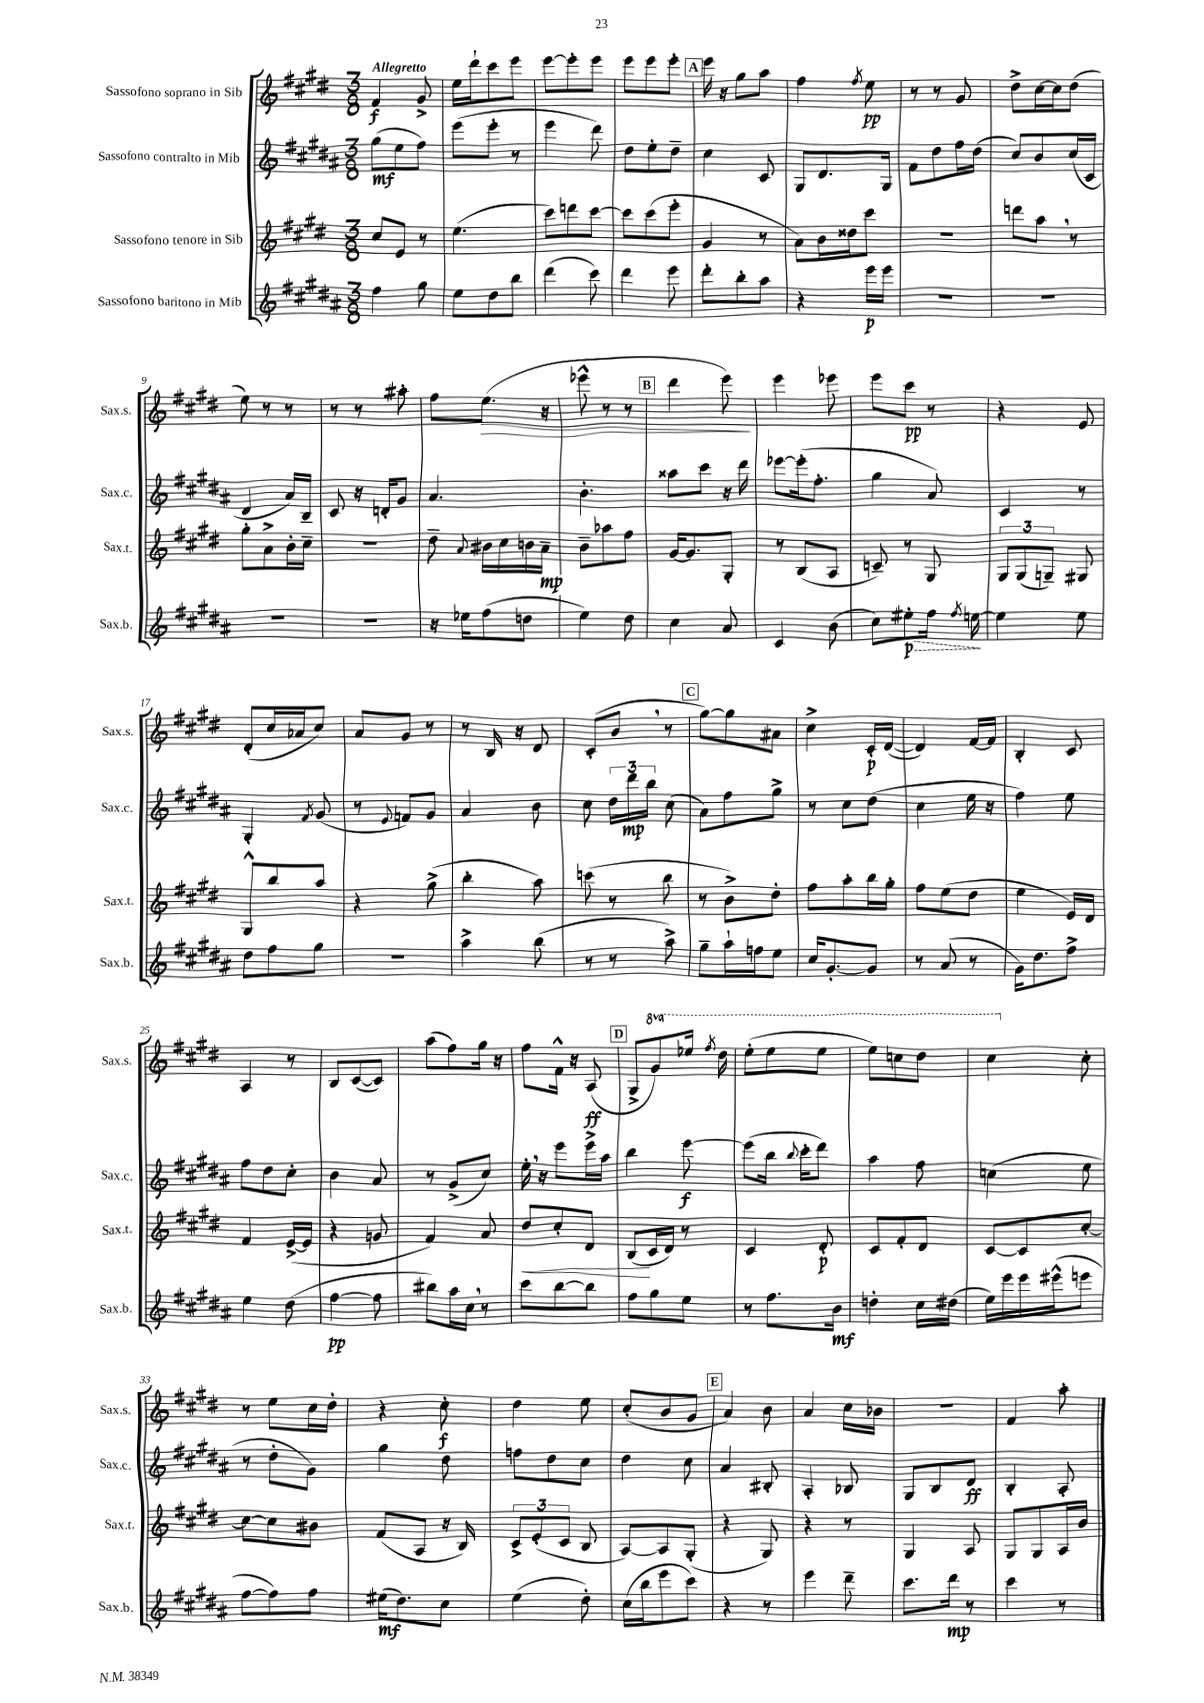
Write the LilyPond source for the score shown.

<<
\new StaffGroup <<
\new Staff = "s0" \with { instrumentName = "Sassofono soprano in Sib" shortInstrumentName = "Sax.s." } {
    \clef treble \key e \major \numericTimeSignature \time 3/8 \set Staff.ottavationMarkups = #ottavation-simple-ordinals \tempo "Allegretto"
    \autoBeamOff fis'4\f gis'8-> |
    e''16[ dis'''16-! cis'''8 e'''8] |
    e'''8[~ e'''8-. e'''8] |
    e'''8[ e'''8 e'''8]-. |
    \mark \markup { \box "A" } e'''16 r16 gis''8[ a''8] |
    fis''4 \acciaccatura { fis''8 } e''8\pp |
    r8 r8 gis'8 |
    dis''8[-> cis''16~ cis''16 dis''8]( |
    e''8) r8 r8 |
    r8 r8 ais''8-. |
    fis''8[ e''8.]\>( r16 |
    ees'''8-^ r8 r8 |
    \mark \markup { \box "B" } dis'''4 e'''8\!) |
    e'''4 ees'''8 |
    e'''8[ cis'''8]\pp r8 |
    r4 e'8 |
    dis'8[-.( cis''16 aes'16 cis''8]) |
    a'8[ gis'8] r8 |
    r8 b16 r16 dis'8 |
    cis'8[-.( b'8] \breathe r8 |
    \mark \markup { \box "C" } gis''8[~) gis''8 ais'8] |
    cis''4-> cis'16[-.\p dis'16]~( |
    dis'4) fis'16[~ fis'16] |
    b4-. cis'8 |
    a4 r8 |
    b8[ cis'8~( cis'8]) |
    a''8[( fis''8) gis''16] r16 |
    fis''8[ fis'16]-^ r16 a8\ff( |
    \mark \markup { \box "D" } gis8[-> \ottava #1 gis''8) ees'''16] \acciaccatura { fis'''8 } dis'''16 |
    e'''8[-.( e'''8 e'''8] |
    e'''8[) c'''8 dis'''8] |
    cis'''4 \ottava #0 cis''8-. |
    r8 e''8[ cis''16 dis''16]-. |
    r4 cis''8-.\f |
    dis''4 e''8 |
    cis''8[-.( b'8 gis'8] |
    \mark \markup { \box "E" } a'4) b'8 |
    a'4 cis''16[ bes'16] |
    R4. |
    fis'4 a''8-. \bar "|." |
}
\new Staff = "s1" \with { instrumentName = "Sassofono contralto in Mib" shortInstrumentName = "Sax.c." } {
    \clef treble \key b \major \numericTimeSignature \time 3/8
    \autoBeamOff gis''8[\mf( e''8 fis''8]) |
    e'''8[( e'''8]-. r8 |
    e'''4 dis'''8) |
    dis''8[ e''8-. dis''8]-- |
    \mark \markup { \box "A" } cis''4 cis'8 |
    gis8[ dis'8. gis16] |
    fis'8[ dis''8 fis''16 dis''16]( |
    cis''8[) b'8 cis''16( cis'16] |
    dis'4 ais'16[) b16]-- |
    cis'8 r16 d'16[-. gis'8] |
    ais'4. |
    b'4.-. |
    \mark \markup { \box "B" } aisis''8[ cis'''8] r16 dis'''16 |
    ees'''8[~ ees'''16-.( fis''8.]-. |
    gis''4 ais'8) |
    cis'4 r8 |
    gis4-. \acciaccatura { fis'8 } gis'8( |
    r8 \appoggiatura { e'8 } f'8[) gis'8] |
    ais'4 b'8 |
    cis''8 \tuplet 3/2 { dis''16[ dis'''16\mp b''16] } cis''8( |
    \mark \markup { \box "C" } ais'8[) fis''8 gis''8]-> |
    r8 cis''8[ dis''8]( |
    cis''4 e''16 r16 |
    fis''4) e''8 |
    fis''8[ dis''8 cis''8]-. |
    b'4 ais'8 |
    r8 gis'8[->( cis''8]) |
    e''16-. \breathe r16 e'''8[ e'''16-> ais''16] |
    \mark \markup { \box "D" } b''4 e'''8~\f |
    e'''8[( b''16] \appoggiatura { b''8 } cis'''16[-. dis'''8]) |
    ais''4 fis''8 |
    c''4( e''8 |
    r8 dis''8[-. gis'8]) |
    gis''4 dis''8 |
    f''8[ dis''8 cis''8] |
    dis''4 cis''8 |
    \mark \markup { \box "E" } ais'4 bis8-. |
    ais4-. bes8 |
    gis8[ b8 dis'8]\ff |
    b4-. ais8-. \bar "|." |
}
\new Staff = "s2" \with { instrumentName = "Sassofono tenore in Sib" shortInstrumentName = "Sax.t." } {
    \clef treble \key e \major \numericTimeSignature \time 3/8
    \autoBeamOff cis''8[ e'8] r8 |
    e''4.( |
    cis'''8[) d'''8 cis'''8]~ |
    cis'''8[ cis'''8( e'''8]-. |
    \mark \markup { \box "A" } gis'4 r8 |
    a'8[) b'16 disis''16 cis'''8] |
    R4. |
    d'''8[ a''8] \breathe r8 |
    gis''8[-. a'8-> b'16-. cis''16]-- |
    R4. |
    dis''8-- \appoggiatura { a'8 } bis'16[ cis''16 b'16 a'16]--\mp |
    b'8[-- aes''8 fis''8] |
    \mark \markup { \box "B" } gis'16[~ gis'8. gis8]-. |
    r8 b8[( a8] |
    c'8--) r8 gis8 |
    \tuplet 3/2 { gis8[ gis8( g8]--) } gis8 |
    gis8[-^ b''8 a''8] |
    r4 gis''8->( |
    b''4-. a''8) |
    c'''8( r8 b''8 |
    \mark \markup { \box "C" } r8 b'8[->) dis''8]-. |
    fis''8[ a''8-. b''16 gis''16]-. |
    fis''8[ e''8( dis''8] |
    e''4 e'16[) dis'16] |
    fis'4 e'16[~->( e'16] |
    r4 g'8 |
    fis'4) a'8 |
    dis''8[\< cis''8-. dis'8] |
    \mark \markup { \box "D" } b8[\!( cis'16 dis'16]) r8 |
    cis'4 dis'8-.\p |
    cis'8[ fis'8-. dis'8] |
    cis'8[~ cis'8 cis''8]~-. |
    cis''8[~ cis''8 bis'8] |
    fis'8[( a8] r16 b16) |
    \tuplet 3/2 { cis'8[-> e'8-.( cis'8] } b8 |
    a8[~) a8 gis8]-.( |
    \mark \markup { \box "E" } r4 gis8) |
    r4 r8 |
    gis4 a8 |
    gis8[ gis8 a16 b'16] \bar "|." |
}
\new Staff = "s3" \with { instrumentName = "Sassofono baritono in Mib" shortInstrumentName = "Sax.b." } {
    \clef treble \key b \major \numericTimeSignature \time 3/8
    \autoBeamOff fis''4 gis''8 |
    e''8[ dis''8 b''8] |
    dis'''4( cis'''8) |
    dis'''4 e'''8 |
    \mark \markup { \box "A" } dis'''8[-. b''8-. ais''8] |
    r4 e'''16[\p e'''16] |
    R4. |
    R4. |
    R4. |
    R4. |
    r16 ees''16[ fis''8( d''8] |
    e''4) dis''8 |
    \mark \markup { \box "B" } cis''4 ais'8 |
    cis'4 b'8( |
    cis''8[) \once \override Hairpin.style = #'dashed-line eis''8-.\p\> fis''16] \acciaccatura { fis''8 } e''16~\! |
    e''4 e''8 |
    dis''8[ fis''8 gis''8] |
    R4. |
    ais''4-> b''8( |
    r8 r8 ais''8->) |
    \mark \markup { \box "C" } gis''8[-- ais''16-! f''16 e''8] |
    cis''16[ gis'8.~-. gis'8] |
    r8 ais'8( r8 |
    gis'16[) dis''8. fis''8]-> |
    e''4 dis''8( |
    fis''4~\pp fis''8 |
    bis''8[) ais''16 cis''16] \breathe r8 |
    cis'''8[ b''8~ b''8] |
    \mark \markup { \box "D" } fis''8[ gis''8 e''8] |
    r8 fis''8.[ b'16]\mf |
    d''4-. cis''16[ dis''16]( |
    e''16[) e'''16 e'''16 eis'''16-^( e'''8] |
    fis''8[~ fis''8) fis''8] |
    eis''16[\mf( dis''8.) cis''8] |
    e''4( dis''8-.) |
    cis''16[( b''16 e'''8 cis'''8]) |
    \mark \markup { \box "E" } r4 r8 |
    e'''4 dis'''8-- |
    cis'''8.[ dis'''16]\mp r8 |
    cis'''4 r8 \bar "|." |
}
>>
>>
